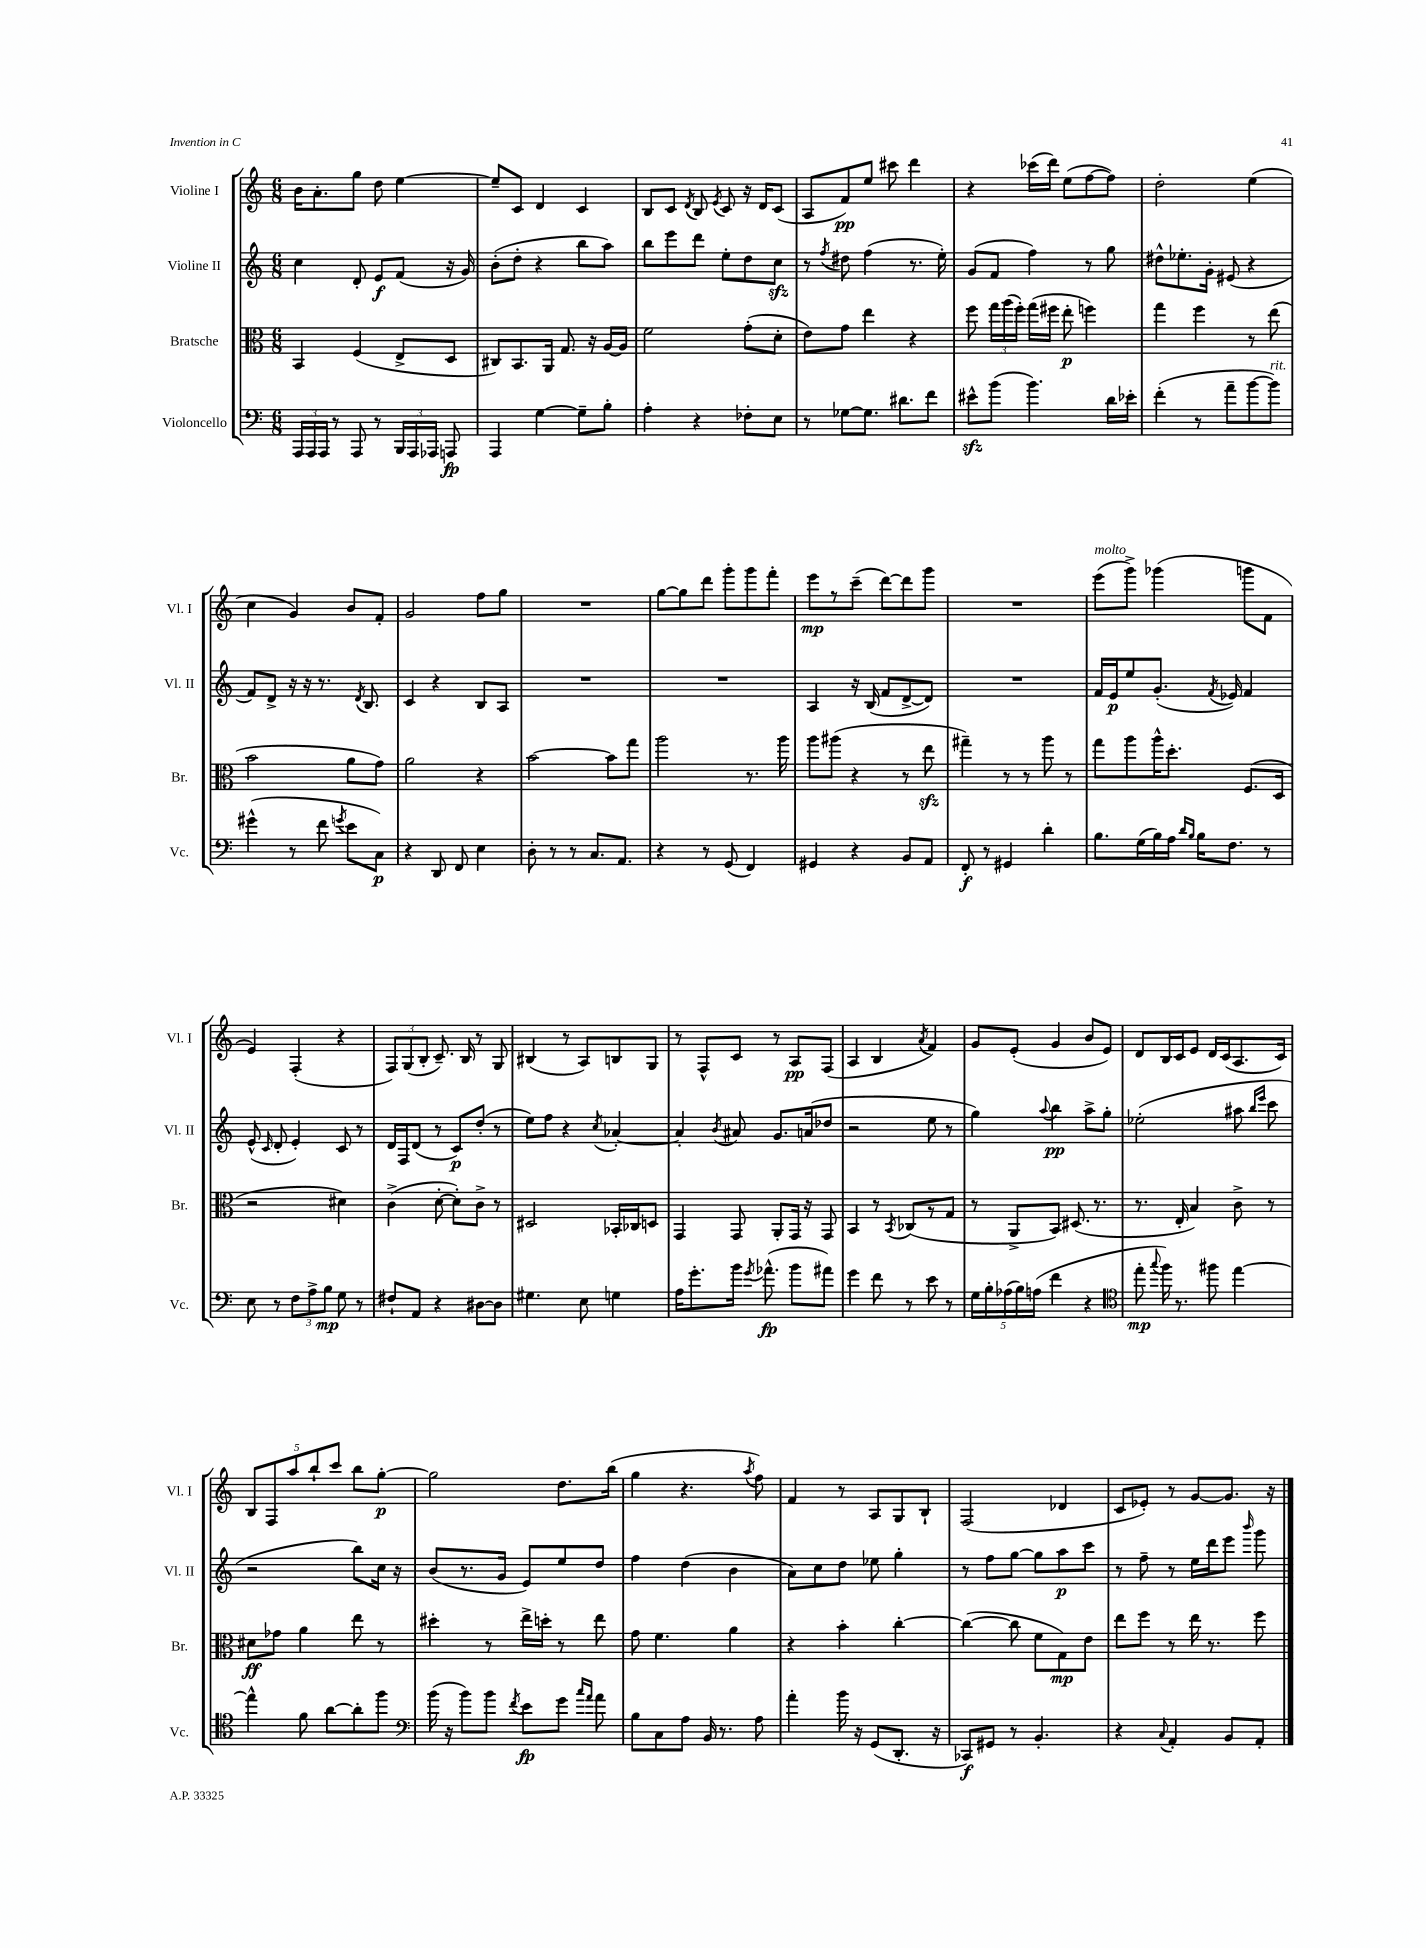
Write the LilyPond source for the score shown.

<<
\new StaffGroup <<
\new Staff = "s0" \with { instrumentName = "Violine I" shortInstrumentName = "Vl. I" } {
    \clef treble \key c \major \numericTimeSignature \time 6/8
    \autoBeamOff b'16[ a'8.-. g''8] d''8 e''4~ |
    e''8[-- c'8] d'4 c'4 |
    b8[ c'8] \acciaccatura { d'8 } b8 \acciaccatura { e'8 } c'8 r16 d'16[ c'8]( |
    a8[ f'8\pp) e''8] cis'''8 d'''4 |
    r4 ces'''16[( d'''16]) e''8[( f''8~ f''8]) |
    d''2-. e''4( |
    c''4 g'4) b'8[ f'8]-. |
    g'2 f''8[ g''8] |
    R2. |
    g''8[~ g''8 d'''8] g'''8[-. g'''8 f'''8]-. |
    e'''8[\mp r8 c'''8]--( d'''8[~) d'''8 g'''8] |
    R2. |
    e'''8[^\markup { \italic "molto" }( g'''8]->) ges'''4( g'''8[ f'8] |
    e'4) f4-.( r4 |
    \tuplet 3/2 { f8[) g8( b8]-. } c'8.--) b16 r8 g8 |
    bis4( r8 a8[) b8 g8] |
    r8 f8[-^ c'8] r8 a8[\pp f8]( |
    a4 b4 \acciaccatura { a'8 } f'4) |
    g'8[ e'8]-.( g'4 b'8[ e'8]) |
    d'8[ b16 c'16 e'8] d'16[ c'16( a8. c'16]) |
    \tuplet 5/4 { b8[ f8 a''8 b''8-! c'''8] } b''8[ g''8]~-.\p |
    g''2 d''8.[ b''16]( |
    g''4 r4. \acciaccatura { a''8 } f''8) |
    f'4 r8 a8[ g8 b8]-! |
    f2( des'4 |
    c'8[ ees'8]-.) r8 g'8[~ g'8.] r16 \bar "|." |
}
\new Staff = "s1" \with { instrumentName = "Violine II" shortInstrumentName = "Vl. II" } {
    \clef treble \key c \major \numericTimeSignature \time 6/8
    \autoBeamOff c''4 d'8-. e'8[\f f'8]( r16 g'16) |
    b'8[-.( d''8]-. r4 b''8[ a''8]) |
    b''8[ e'''8 d'''8] e''8[-. d''8 c''8]\sfz |
    r8 \acciaccatura { f''8 } dis''8 f''4( r8. e''16-.) |
    g'8[( f'8] f''4) r8 g''8 |
    dis''8[-^ ees''8.-. g'16]-. eis'8( r4 |
    f'8[) d'8]-> r16 r16 r8. \acciaccatura { d'8 } b8. |
    c'4 r4 b8[ a8] |
    R2. |
    R2. |
    a4 r16 b16( f'8[ d'8~-> d'8]) |
    R2. |
    f'16[ e'16\p e''8 g'8.]-.( \acciaccatura { f'8 } ees'16) f'4 |
    e'8-^( \grace { c'16 } d'8-. e'4-.) c'8 r8 |
    d'16[ f16 d'8]( r8 c'8[\p) d''8]-.( r8 |
    e''8[) f''8] r4 \acciaccatura { c''8 } aes'4~-. |
    aes'4-. \acciaccatura { b'8 } ais'8 g'8.[ a'16( des''8] |
    r2 e''8 r8 |
    g''4) \appoggiatura { a''8 } b''4\pp a''8[-> g''8]-. |
    ees''2-.( ais''8 \grace { b''16[ e'''16] } c'''8 |
    r2 b''8[) c''16] r16 |
    b'8[( r8. g'16] e'8[) e''8 d''8] |
    f''4 d''4( b'4 |
    a'8[) c''8 d''8] ees''8 g''4-. |
    r8 f''8[ g''8]~ g''8[ a''8\p c'''8] |
    r8 f''8-- r8 e''16[ d'''16 e'''8] \grace { b'''16 } g'''8 \bar "|." |
}
\new Staff = "s2" \with { instrumentName = "Bratsche" shortInstrumentName = "Br." } {
    \clef alto \key c \major \numericTimeSignature \time 6/8
    \autoBeamOff b,4 f4( e8[-> d8] |
    cis8[) b,8. a,16] g8. r16 a16[~ a16] |
    f'2 g'8[-.( d'8]-. |
    e'8[) g'8] e''4 r4 |
    f''8 \tuplet 3/2 { g''16[ a''16( f''16]-.) } g''16[( fis''16] e''8-.\p f''4) |
    g''4 f''4 r8 e''8( |
    b'2 a'8[ g'8]) |
    a'2 r4 |
    b'2~ b'8[ g''8] |
    a''2 r8. a''16 |
    a''8[ ais''8]( r4 r8 e''8\sfz |
    gis''4--) r8 r8 a''8 r8 |
    g''8[ a''8 a''16-^ d''8.]-. f8.[( d16] |
    r2 dis'4) |
    c'4->( d'8~-. d'8[-.) c'8]-> r8 |
    dis2 bes,16[-. ces16 d8] |
    g,4 g,8 a,8[-. g,16] r16 g,8 |
    b,4 r8 \acciaccatura { b,8 } ces8[( r8 g8] |
    r8 a,8[-> b,8]) dis8.( r8. |
    r8. e16-. b4) c'8-> r8 |
    dis'8[\ff ges'8] a'4 e''8 r8 |
    dis''4-. r8 e''16[-> d''16]-. r8 e''8 |
    g'8 f'4. a'4 |
    r4 b'4-. c''4~-. |
    c''4~( c''8 f'8[ g8\mp) e'8] |
    e''8[ f''8] r8 e''16 r8. f''8 \bar "|." |
}
\new Staff = "s3" \with { instrumentName = "Violoncello" shortInstrumentName = "Vc." } {
    \clef bass \key c \major \numericTimeSignature \time 6/8
    \autoBeamOff \tuplet 3/2 { a,,16[ a,,16 a,,16] } r8 a,,8 r8 \tuplet 3/2 { b,,16[ a,,16 aes,,16] } a,,8\fp |
    a,,4 g4~ g8[-- b8]-. |
    a4-. r4 fes8[-. e8] |
    r8 ges8[~ ges8.] dis'8.[ f'8] |
    eis'8[-^\sfz b'8]( b'4.) d'16[ ees'16]-. |
    f'4-.( r8 a'8[-- b'8~ b'8]^\markup { \italic "rit." }) |
    gis'4-^( r8 f'8 \acciaccatura { g'8 } e'8[ c8]\p) |
    r4 d,8 f,8 e4 |
    d8-. r8 r8 c8.[ a,8.] |
    r4 r8 g,8( f,4) |
    gis,4 r4 b,8[ a,8] |
    f,8-.\f r8 gis,4 d'4-. |
    b8.[ g16( b16) a16] \grace { d'16[ b16] } b16[ f8.] r8 |
    e8 r8 \tuplet 3/2 { f8[ a8-> b8]\mp } g8 r8 |
    fis8[-! a,8] r4 dis8[~ dis8] |
    gis4. e8 g4 |
    a16[ g'8.-. b'16] \acciaccatura { g'8 } aes'8.-^\fp( b'8[ ais'8]) |
    g'4 f'8 r8 e'8 r8 |
    \tuplet 5/4 { g16[ b16-. aes16( b16) a16]( } f'4 r4 |
    \clef tenor e''8-.\mp \appoggiatura { g''8 } f''16) r8. fis''8 e''4~ |
    e''4-^ f'8 a'8[~ a'8-. f''8] |
    \clef bass b'16( r16 b'8[) b'8] \acciaccatura { f'8 } e'8[\fp g'8] \grace { c''16[ a'16] } a'8 |
    b8[ c8 a8] b,16 r8. a8 |
    a'4-. b'16 r16 g,8[( d,8.]-. r16 |
    ces,8[\f) gis,8] r8 b,4.-. |
    r4 \appoggiatura { c8 } a,4-. b,8[ a,8]-. \bar "|." |
}
>>
>>
\layout { \context { \Score \remove "Bar_number_engraver" } }
